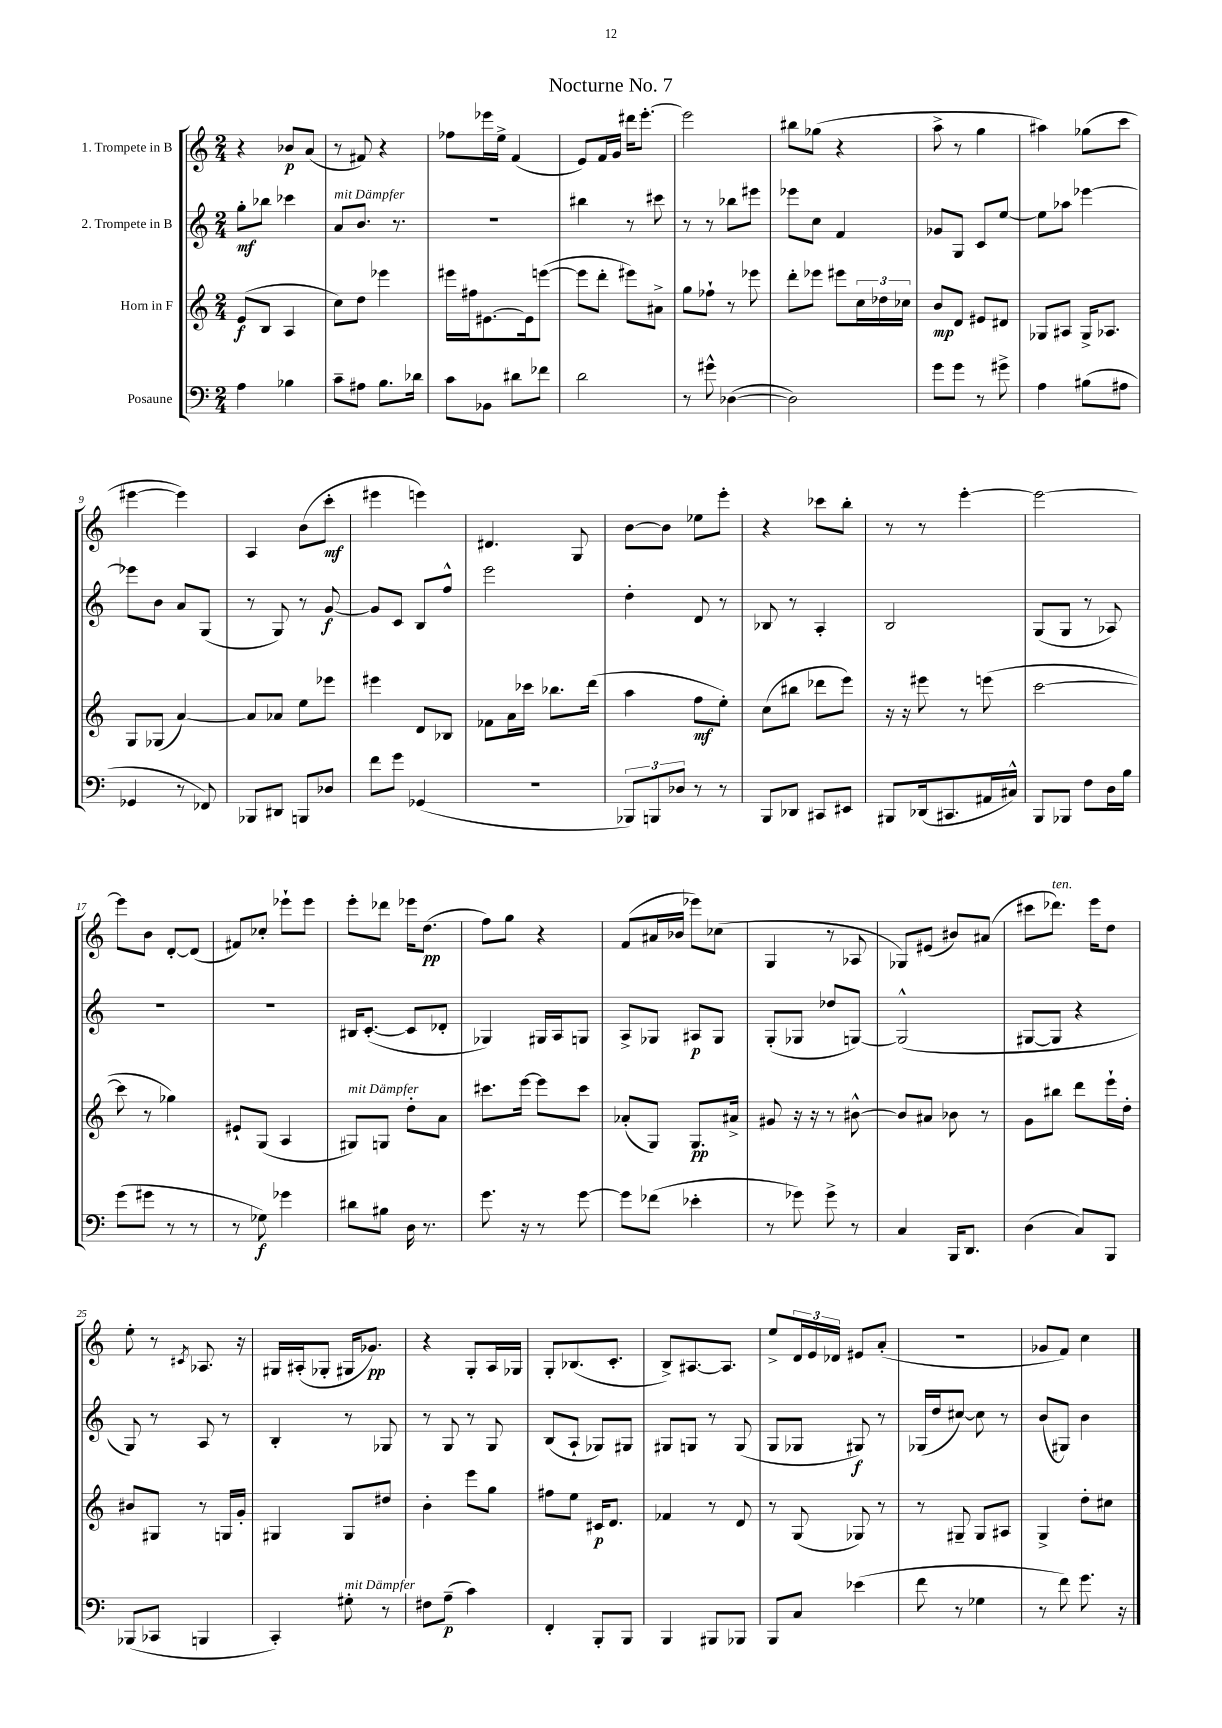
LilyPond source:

\header { title = "Nocturne No. 7" }
<<
\new StaffGroup <<
\new Staff = "s0" \with { instrumentName = "1. Trompete in B" } {
    \clef treble \key c \major \numericTimeSignature \time 2/4
    r4 bes'8\p a'8( |
    r8 fis'8) r4 |
    fes''8 ees'''16 e''16-> f'4( |
    e'8) f'16 g'16 dis'''16 e'''8.~-. |
    e'''2 |
    bis''8 ges''8( r4 |
    a''8-> r8 g''4 |
    ais''4) ges''8( c'''8 |
    eis'''4~ eis'''4) |
    a4 b'8( c'''8-.\mf |
    eis'''4 e'''4) |
    dis'4. g8 |
    b'8~ b'8 ees''8 e'''8-. |
    r4 ces'''8 b''8-. |
    r8 r8 e'''4~-. |
    e'''2~ |
    e'''8 b'8 d'8~-. d'8( |
    fis'8) ces''8-. ees'''8-! ees'''8 |
    e'''8-. des'''8 ees'''16 d''8.\pp( |
    f''8) g''8 r4 |
    f'8( ais'16 bes'16 ees'''8) ces''8( |
    g4 r8 aes8 |
    ges8) eis'8( bis'8) ais'8( |
    cis'''8 des'''8.^\markup { \italic "ten." }) e'''16 d''8 |
    e''8-. r8 \acciaccatura { cis'8 } aes8. r16 |
    gis16 ais16-.( ges8-. gis16 ges'8.\pp) |
    r4 g8-. a16 ges16 |
    g8-. bes8.( c'8.-. |
    b8->) ais8.~ ais8. |
    e''8-> \tuplet 3/2 { d'16 e'16 des'16 } eis'8 a'8-.( |
    r2 |
    ges'8 f'8) c''4 \bar "|." |
}
\new Staff = "s1" \with { instrumentName = "2. Trompete in B" } {
    \clef treble \key c \major \numericTimeSignature \time 2/4
    g''8-.\mf bes''8 ces'''4 |
    a'8^\markup { \italic "mit Dämpfer" } b'8. r8. |
    R2 |
    bis''4 r8 cis'''8 |
    r8 r8 bes''8 eis'''8 |
    ees'''8 c''8 f'4 |
    ges'8 g8 c'8 e''8~ |
    e''8 aes''8 ees'''4~ |
    ees'''8 b'8 a'8 g8( |
    r8 g8) r8 g'8~\f |
    g'8 c'8 b8 f''8-^ |
    e'''2 |
    d''4-. d'8 r8 |
    bes8 r8 a4-. |
    b2 |
    g8( g8 r8 aes8) |
    r2 |
    R2 |
    bis16 c'8.~-.( c'8 des'8-. |
    ges4) gis16 a16 g8 |
    a8-> ges8 ais8\p ges8 |
    g8-.( ges8 des''8 g8~) |
    g2-^( |
    gis8~ gis8 r4 |
    g8) r8 a8 r8 |
    b4-. r8 ges8 |
    r8 g8 r8 g8 |
    b8( a8-! ges8) gis8 |
    gis8 g8 r8 g8( |
    g8 ges8 gis8\f) r8 |
    ges16( d''16 cis''8~) cis''8 r8 |
    b'8( gis8) b'4 \bar "|." |
}
\new Staff = "s2" \with { instrumentName = "Horn in F" } {
    \clef treble \key c \major \numericTimeSignature \time 2/4
    e'8\f( b8 a4 |
    c''8) d''8 ees'''4 |
    eis'''16 fis''16 eis'8.~ eis'16 e'''8~( |
    e'''8 d'''8-. eis'''8) ais'8-> |
    g''8 fes''8-! r8 ees'''8 |
    d'''8-. ees'''8 eis'''8 \tuplet 3/2 { c''16 des''16 ces''16 } |
    b'8\mp d'8 eis'8 dis'8 |
    ges8 ais8 ges16-> aes8. |
    g8 ges8( a'4~) |
    a'8 aes'8 e''8 ees'''8 |
    eis'''4 d'8 bes8 |
    fes'8 a'16 ces'''16 bes''8. d'''16( |
    a''4 f''8\mf e''8-.) |
    c''8( bis''8 des'''8 e'''8) |
    r16 r16 eis'''8 r8 e'''8( |
    c'''2~ |
    c'''8 r8 ges''4) |
    eis'8-! g8( a4 |
    gis8^\markup { \italic "mit Dämpfer" }) g8 d''8-. a'8 |
    cis'''8. e'''16~ e'''8 cis'''8 |
    aes'8-.( g8) g8.\pp ais'16-> |
    gis'8 r16 r16 r8 bis'8~-^ |
    bis'8 ais'8 bes'8 r8 |
    g'8 bis''8 d'''8 e'''16-! d''16-. |
    bis'8 gis8 r8 g16 g'16-. |
    gis4 gis8 dis''8 |
    b'4-. e'''8 g''8 |
    fis''8 e''8 cis'16\p d'8. |
    fes'4 r8 d'8 |
    r8 g8( ges8) r8 |
    r8 gis8-- gis8 ais8 |
    g4-> d''8-. cis''8 \bar "|." |
}
\new Staff = "s3" \with { instrumentName = "Posaune" } {
    \clef bass \key c \major \numericTimeSignature \time 2/4
    a4 bes4 |
    c'8-- ais8 b8. des'16 |
    c'8 bes,8 dis'8 fes'8 |
    d'2 |
    r8 gis'8-^ des4~( |
    des2) |
    g'8 g'8 r8 gis'8-> |
    a4 bis8( ais8 |
    ges,4 r8 fes,8) |
    bes,,8 dis,8 b,,8 des8 |
    f'8 g'8 ges,4( |
    r2 |
    \tuplet 3/2 { bes,,8) b,,8 des8 } r8 r8 |
    b,,8 des,8 cis,8 eis,8 |
    bis,,8 des,16( cis,8. ais,16 cis16-^) |
    b,,8 bes,,8 f8 d16 b16 |
    g'8( gis'8 r8 r8 |
    r8 ges8\f) ges'4 |
    dis'8 bis8 d16 r8. |
    g'8. r16 r8 g'8~ |
    g'8 fes'8( ees'4-. |
    r8 ges'8) ges'8-> r8 |
    c4 b,,16 d,8. |
    d4( c8) b,,8 |
    bes,,8( ces,8 b,,4 |
    c,4-.) gis8-.^\markup { \italic "mit Dämpfer" } r8 |
    fis8 a8--\p( c'4) |
    f,4-. b,,8-. b,,8 |
    b,,4 bis,,8 bes,,8 |
    b,,8 c8 ees'4( |
    f'8 r8 ges4 |
    r8 f'8) g'8. r16 \bar "|." |
}
>>
>>
